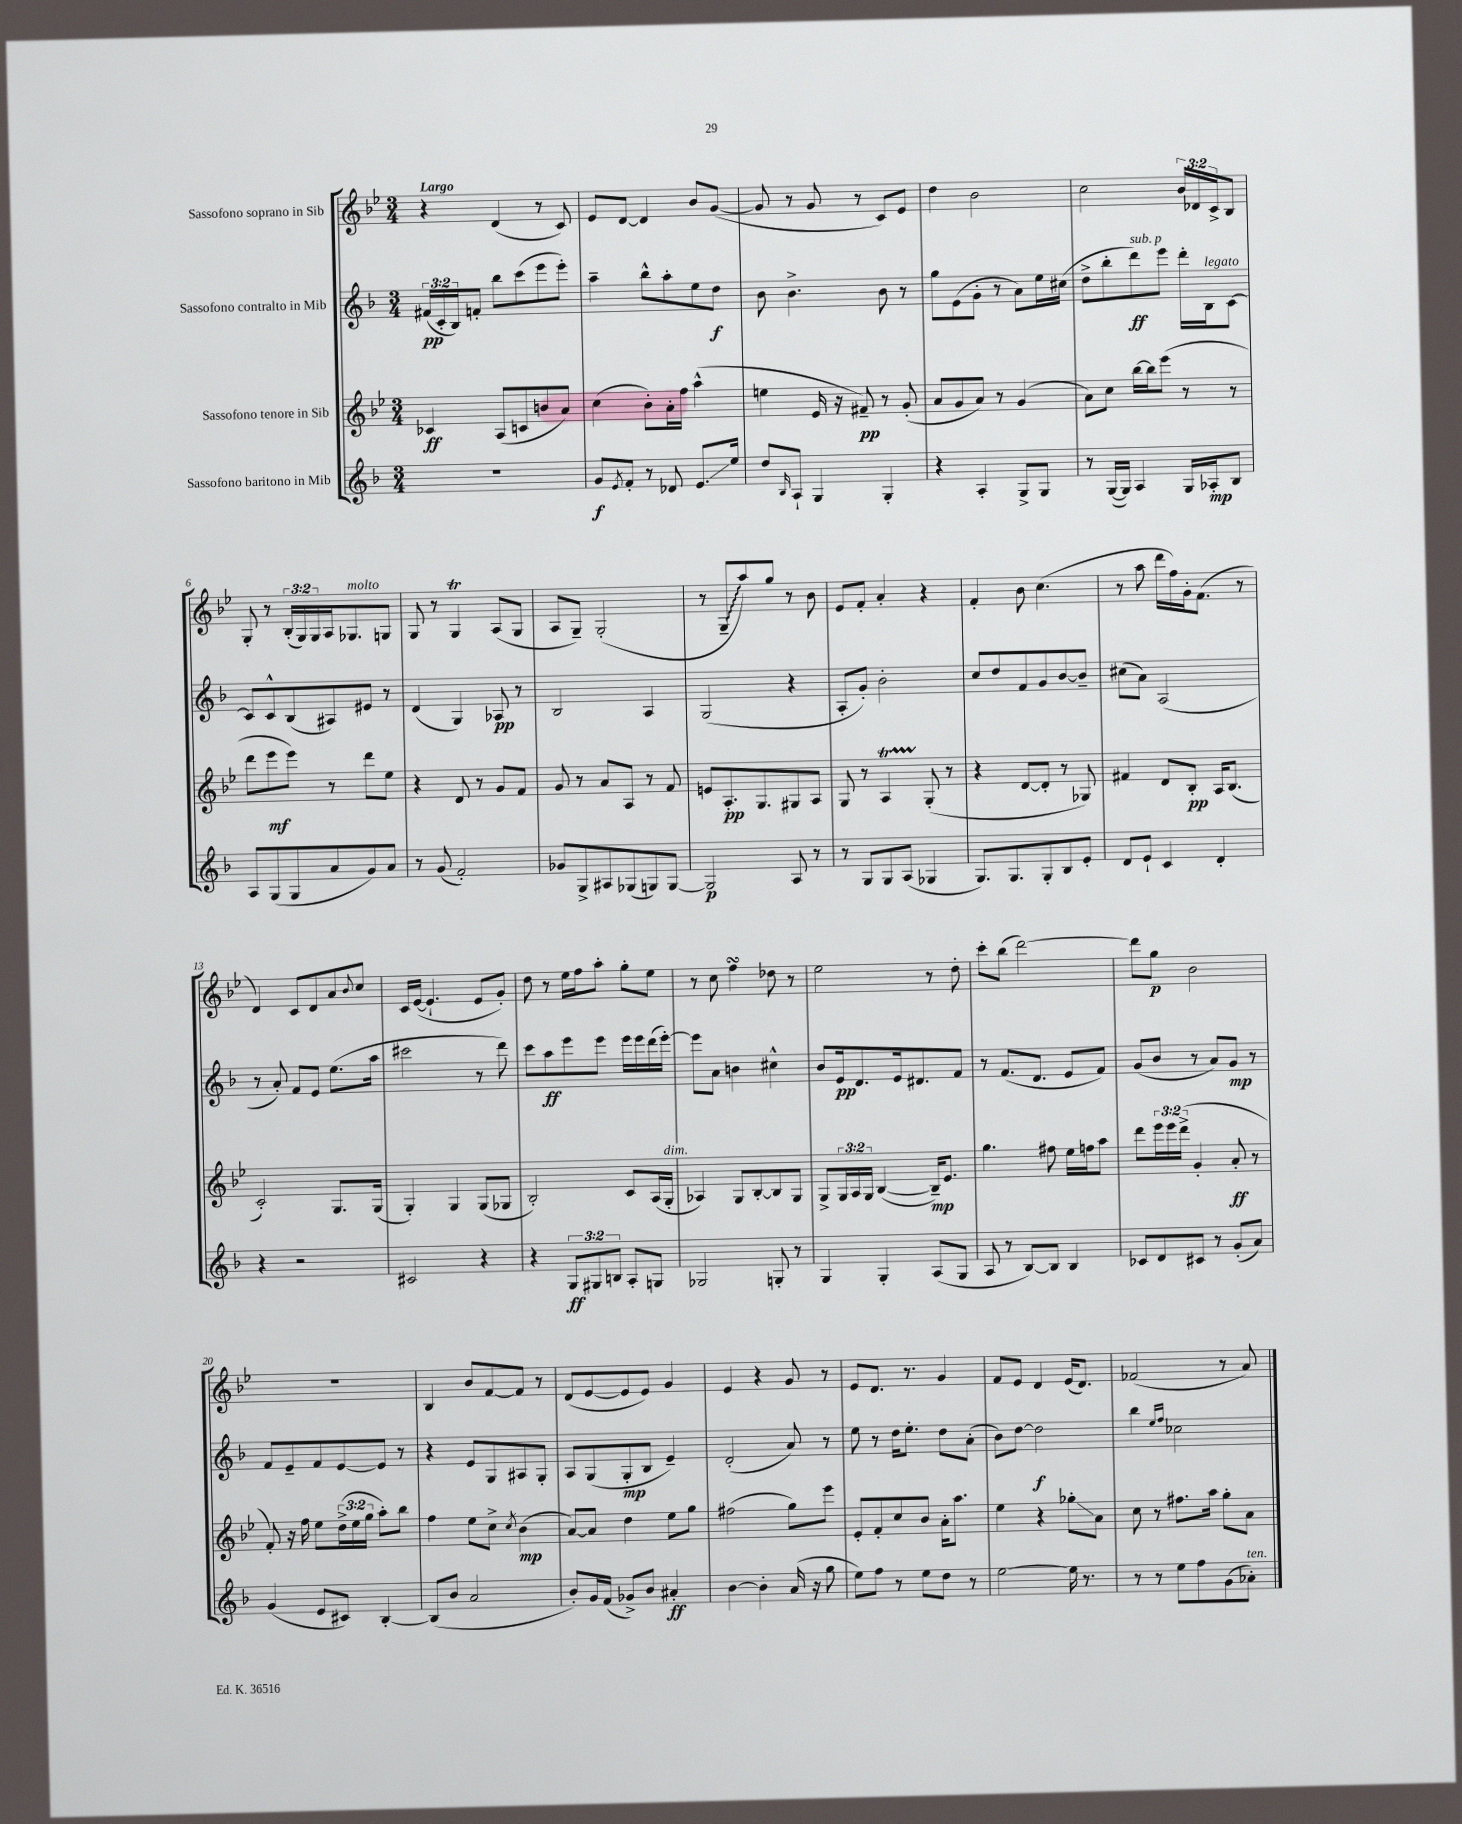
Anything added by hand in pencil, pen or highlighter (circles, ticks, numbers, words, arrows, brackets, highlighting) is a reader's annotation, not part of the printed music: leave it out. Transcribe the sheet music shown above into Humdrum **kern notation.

**kern	**kern	**kern	**kern
*staff4	*staff3	*staff2	*staff1
*clefG2	*clefG2	*clefG2	*clefG2
*k[b-]	*k[b-e-]	*k[b-]	*k[b-e-]
*M3/4	*M3/4	*M3/4	*M3/4
2.r	4c-/	(24f#/LL	4r
.	.	24c'/	.
.	.	24B-/J)	.
.	.	8f'/J	.
.	(8A/L	8bb-\L	(4d/
.	8c/	(8ccc\	.
.	8b/	8eee\	8r
.	8a/J)	8eee'\J)	8c/)
=	=	=	=
8g/L	(4cc\	4aa~\	8e-/L
8qe/	.	.	.
8f'/J	.	.	[8d/J
8r	8b-'\L)	8bb-^^\L	4d/]
8d-/	16a'\L	8aa'\	.
.	16ff\JJ	.	.
8.e/L	(4aa^^\	8ee\	8b-/L
.	.	8dd\J	([8g/J
16ee/Jk	.	.	.
=	=	=	=
8dd/L	4ee\	8b-\	8g/]
16qqB-/	.	.	.
8A`/J	.	4.b-^\	8r
4G/	16e-/	.	8g/
.	16r	.	.
.	8f#~/)	.	8r
4G'/	8r	8b-\	8c/L)
.	(8g'/	8r	8e-/J
=	=	=	=
4r	8a/L	8gg\L	4dd\
.	8g/	(8e\	.
4A'/	8a/J)	8g'\J	2b-\
.	8r	8r	.
8G^/L	(4g/	8a\L)	.
8G/J	.	16ee\L	.
.	.	(16cc#\JJ	.
=	=	=	=
8r	8a\L)	8dd^\L	2cc\
([16G/LL	8cc\J	8bb-'\	.
16G/]JJ)	.	.	.
4A/	[16bb-\LL	8ddd\)	.
.	16bb-\]J	.	.
.	(8eee-\J	8eee\J	.
16G/LL	8r	16ddd'\LL	24b-/LL
.	.	.	24d-/
16A-'/J	.	16B-\J	.
.	.	.	24c^/J
8B-/J	8r	[8c\J	8B-/J
=	=	=	=
8A/L	8ddd\L	8c/]L	8G'/
(8G/	8eee-\	8c^^/	8r
8G/	8eee-\J)	(8B-/	(24B-'/LL
.	.	.	24G/)
.	.	.	24G/
8a/	8r	8A#/)	16A/J
.	.	.	8.G-/
8g/)	8ddd\L	8e#/J	.
8a/J	8ee-\J	8r	8G/J
=	=	=	=
8r	4r	(4d/	8G/
(8g/	.	.	8r
2f'/)	8d/	4G/)	4G/
.	8r	.	.
.	8g/L	8A-/	(8A/L
.	8f/J	8r	8G/J
=	=	=	=
8g-/L	8g/	2B-/	8A/L
8G^/	8r	.	8G~/J)
8A#/	8a/L	.	(2G'/
(8G-/	8A/J	.	.
8G/)	8r	4A/	.
[8G/J	8f/	.	.
=	=	=	=
2G/]	8e/L	(2G/	8r
.	8.A'/	.	8G~/L
.	.	.	8aa/)
.	8.G/	.	.
.	.	.	8gg/J
8A/	8G#/	4r	8r
8r	8A/J	.	8b-\
=	=	=	=
8r	8G/	8A'/L	8e-/L
8G/L	8r	8g'/J)	8f'/J
8G/	4A/	2b-'\	4a'/
(8A/J	.	.	.
4G-/	(8G'/	.	4r
.	8r	.	.
=	=	=	=
8.G/L)	4r	8cc/L	4f'/
.	.	8dd/	.
8.G/	.	.	.
.	[8d/L	8f/	8b-\
8G'/	8d'/]J	8g/	(4.cc\
8B-/	8r	[8b-/	.
8e'/J	8G-/)	8b-~/]J	.
=	=	=	=
8d/L	4f#/	(8cc#\L	8r
8e`/J	.	8a\J)	8aa\
4c/	8d/L	(2A/	16ddd\LL
.	.	.	16ff\)
.	8B-'/J	.	16g'\J
.	.	.	(8.f\J
4d'/	16A/LK	.	.
.	(8.B-/J	.	.
.	.	.	8r
=	=	=	=
4r	2c'/)	8r	4d/)
.	.	8a'/)	.
2r	.	8f/L	8c/L
.	.	8e/J	8d/
.	8.G/L	(8.ee\L	8a/
.	.	.	8qqb-/
.	.	.	8cc/J
.	(16G/Jk	16aa\Jk	.
=	=	=	=
2c#/	4G'/)	2ccc#\	16c/LL
.	.	.	([16e-/JJ
.	.	.	4.e-`/]
.	4G/	.	.
4r	(8G/L	8r	8e-/L
.	8G-/J	8ddd\)	8g'/J)
=	=	=	=
4r	2B-'/)	8ccc\L	8dd\
.	.	8aa\	8r
12G/L	.	8eee\	16ee-\LL
.	.	.	16ff\J
12G#/	.	.	.
.	.	8eee\J	8aa'\J
12B/J	.	.	.
8A'/L	8c/L	16eee\LL	8gg'\L
.	.	16eee\	.
8G/J	(16A/L	(16ddd\	8ee-\J
.	16G'/JJ	[16eee'\JJ)	.
=	=	=	=
2G-/	4A-/)	8eee\]L	8r
.	.	8a\J	8cc\
.	8G/L	4b\	4ff\
.	[8B-'/	.	.
8G'/	8B-/]	4cc#^^\	8dd-\
8r	8G/J	.	8r
=	=	=	=
4G/	8G^/L	8b-/L	2ee-\
.	24G/L	16e/k	.
.	24A/	.	.
.	.	8.d/	.
.	24G/JJ	.	.
4G'/	([4B-/	.	.
.	.	16e/k	.
.	.	8.d#/	.
(8A/L	16B-~/]LK)	.	8r
.	8.e-/J	.	.
8G/J	.	8f/J	8dd'\
=	=	=	=
8A/	4.gg\	8r	8ccc'\L
8r	.	(8.f/L	(8bb-\J
[8B-/L)	.	.	[2ddd\)
.	.	8.d/J	.
8B-/]J	8ff#\	.	.
4B-/	16ee-\LL	8e/L	.
.	16ff\J	.	.
.	8aa\J	8f/J)	.
=	=	=	=
8c-/L	8ddd\L	(8g/L	8ddd\]L
8d/	24eee-\L	8b-/J	8gg\J
.	24eee-\	.	.
.	(24ddd^\JJ	.	.
8c#/J	4g'/	8r	2b-\
8r	.	8a/L)	.
(8g'/L	8a'/	8g/J	.
8a/J)	8r	8r	.
=	=	=	=
(4g/	8f'/)	8f/L	2.r
.	16r	8e~/	.
.	16ff\	.	.
8e/L	8ee-\L	8f/	.
8c#/J)	(24dd^\L	[8e/	.
.	24ee-\	.	.
.	24gg\JJ	.	.
[4B-'/	8aa'\L)	8e/]J	.
.	8bb-\J	8r	.
=	=	=	=
(8B-/]L	4ff\	4r	4B-/
8b-/J	.	.	.
2a/	8ee-\L	8e/L	8b-/L
.	8cc^\J	8G/	[8f/
.	8qcc/	.	.
.	(4b-\	8A#/	8f/]J
.	.	8G'/J	8r
=	=	=	=
8b-'/L)	[8a/L)	8A/L	(8d/L
16g/L	8a/]J	(8G/	[8e-/
(16f/JJ	.	.	.
8g-^/L)	4dd\	8G'/	8e-/]
8b-/J	.	8B-/J	8e-/J)
4a#'/	8ee-\L	4e~/)	4g/
.	8gg\J	.	.
=	=	=	=
[4b-\	(2ff#\	(2d'/	4e-/
4b-'\]	.	.	4r
(16a/	8gg\L)	8a/)	8g/
16r	.	.	.
8gg\	8eee-\J	8r	8r
=	=	=	=
8ee\L)	8e-'/L	8ee\	8e-/L
8ff\J	8f'/	8r	8.d/J
8r	8cc/	16dd\LK	.
.	.	8.ee'\J	8.r
8ee\L	8b-/J	.	.
8dd\J	16a'\LK	8dd\L	4g/
.	8.aa\J	.	.
8r	.	(8a'\J	.
=	=	=	=
[2ee\	4ee-\	8b-\L)	8f/L
.	.	[8dd\J	8e-/J
.	4r	2dd\]	4d/
16ee\]	8gg-'\L	.	(16e-/LK
8.r	.	.	8.d/J)
.	8a\J	.	.
=	=	=	=
8r	8cc\	4bb-\	(2f-/
8r	8r	.	.
.	.	16qqee/LL	.
.	.	16qqff/JJ	.
8ee\L	8.ff#\L	2cc-\	.
8ff\	.	.	.
.	16aa\Jk	.	.
(8g\	8gg'\L	.	8r
8a-'\J)	8a\J	.	8a/)
==	==	==	==
*-	*-	*-	*-
